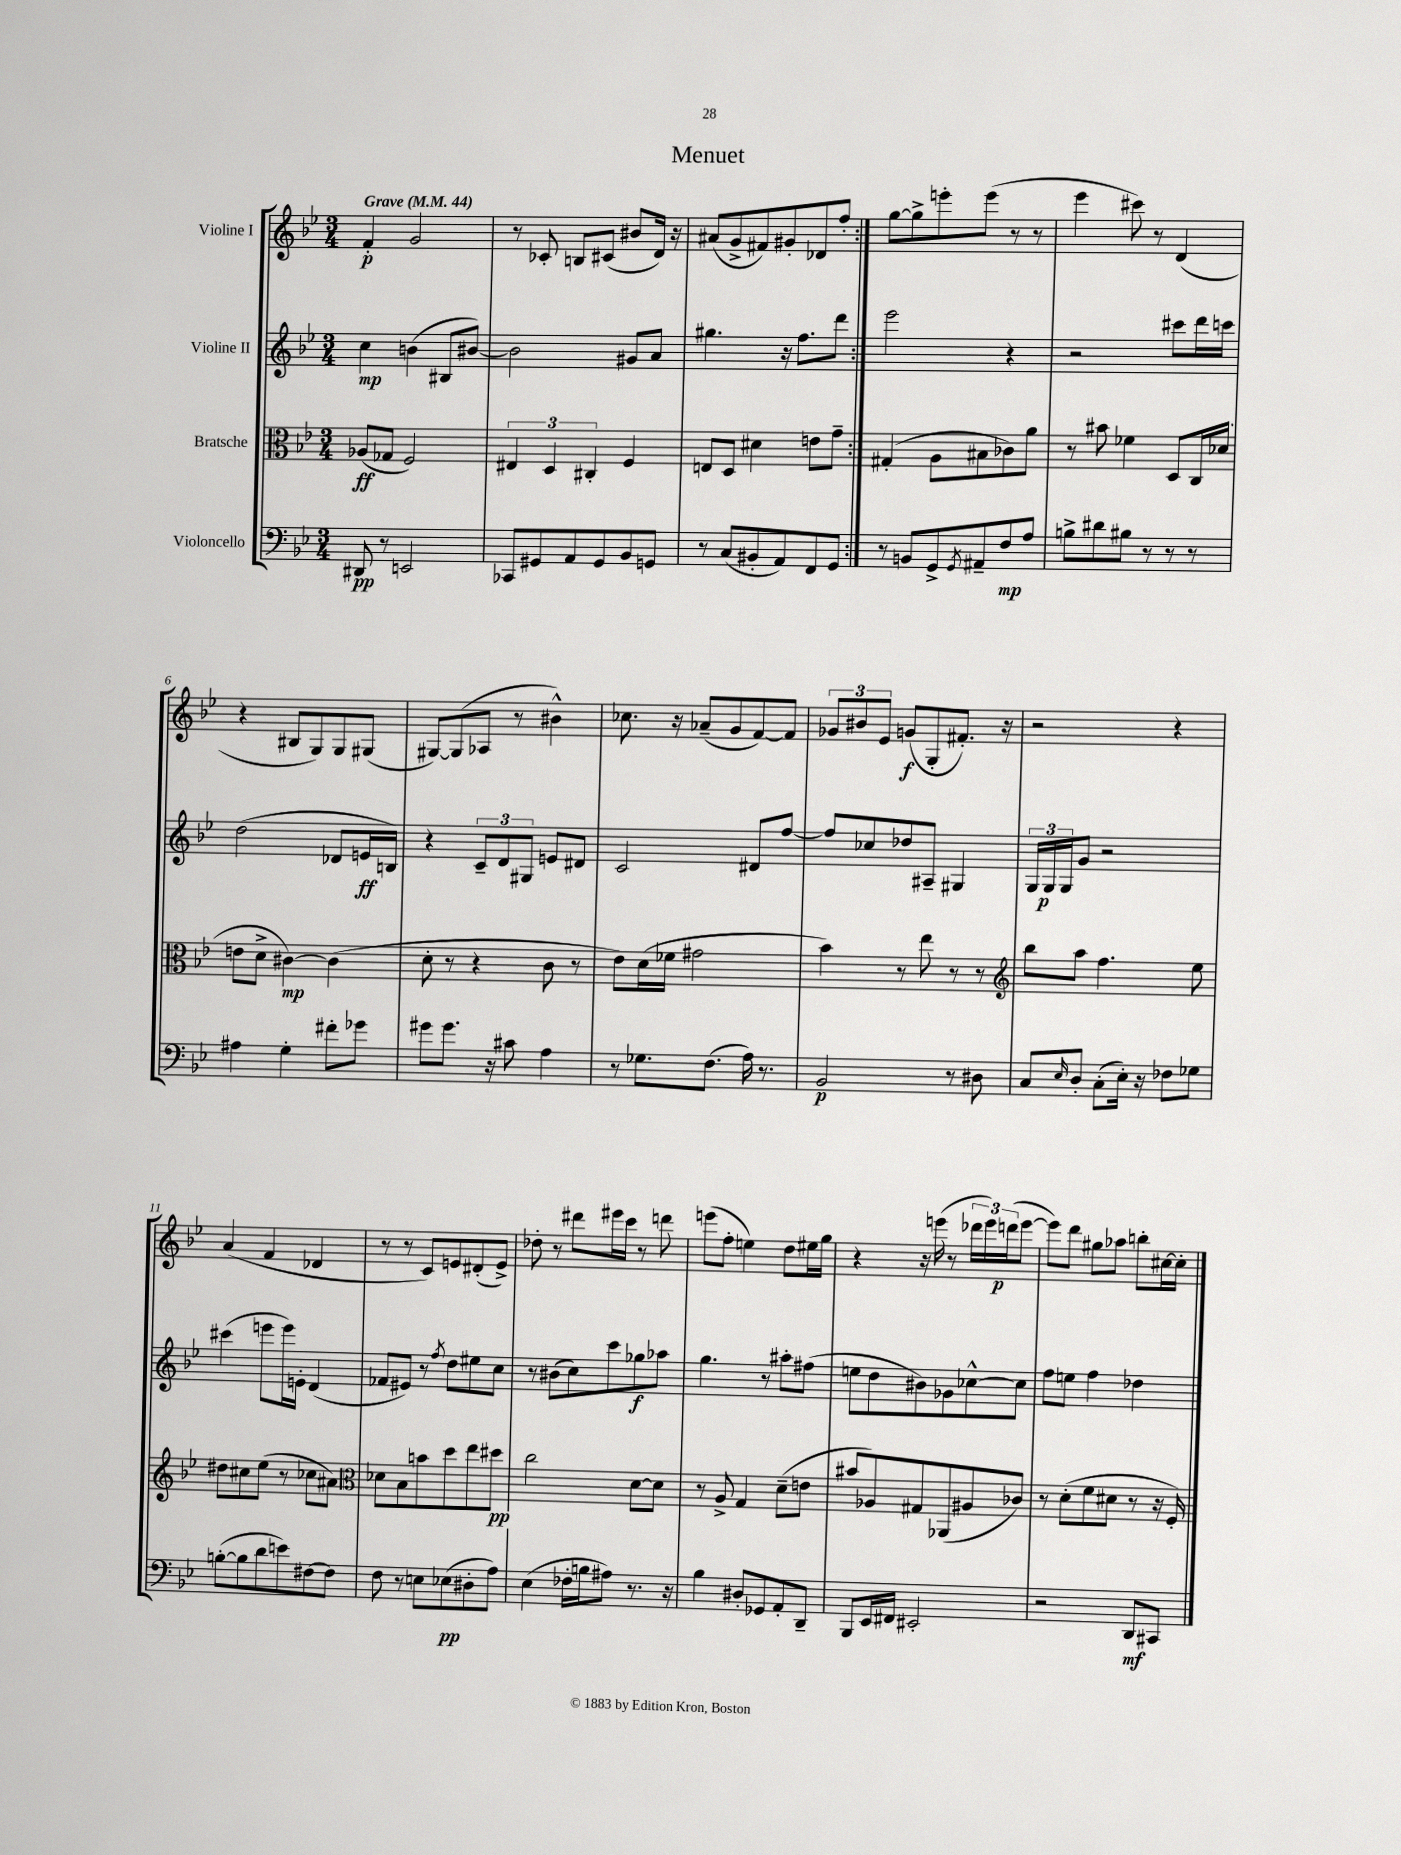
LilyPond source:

\header { title = "Menuet" }
<<
\new StaffGroup <<
\new Staff = "s0" \with { instrumentName = "Violine I" } {
    \clef treble \key bes \major \numericTimeSignature \time 3/4 \tempo "Grave" 4 = 44
    \repeat volta 2 { f'4-.\p g'2 |
    r8 ces'8-. b8 cis'8( bis'8 d'16) r16 |
    ais'8( g'8-> fis'8) gis'8-. des'8 f''8-. | }
    g''8~ g''8-> e'''8-. e'''8( r8 r8 |
    ees'''4 cis'''8) r8 d'4( |
    r4 bis8 g8) g8 gis8( |
    gis8~) gis8( aes8 r8 bis'4-^) |
    ces''8. r16 aes'8--( g'8 f'8~) f'8 |
    \tuplet 3/2 { ges'8 bis'8 ees'8 } g'8\f( g8-. fis'8.-.) r16 |
    r2 r4 |
    a'4( f'4 des'4 |
    r8 r8 c'8) e'8 dis'8-.( e'8->) |
    des''8-. r8 dis'''8 eis'''16 c'''16 r8 d'''8 |
    e'''8( f''8-. e''4) d''8 eis''16 g''16 |
    r4 r16 e'''16( r8 \tuplet 3/2 { des'''16 e'''16) d'''16\p( } e'''8~ |
    e'''8) d'''8 gis''8 aes''8 b''8-. cis''16~ cis''16-. \bar "|." |
}
\new Staff = "s1" \with { instrumentName = "Violine II" } {
    \clef treble \key bes \major \numericTimeSignature \time 3/4
    \repeat volta 2 { c''4\mp b'4( bis8 bis'8~) |
    bis'2 gis'8 a'8 |
    gis''4. r16 f''8. d'''8 | }
    ees'''2 r4 |
    r2 cis'''8 d'''16 c'''16 |
    d''2( des'8 e'16\ff b16) |
    r4 \tuplet 3/2 { c'8-- d'8 gis8 } e'8 dis'8 |
    c'2 dis'8 f''8~ |
    f''8 ces''8 des''8 ais8-- gis4 |
    \tuplet 3/2 { g16 g16\p g16 } g'8 r2 |
    cis'''4( e'''8 e'''16) e'16-. d'4( |
    fes'8 eis'8) r8 \acciaccatura { f''8 } d''8 eis''8 c''8 |
    r8 bis'8( c''8) c'''8 ges''8\f aes''8 |
    g''4. r8 ais''8-. fis''8( |
    e''8 d''8 bis'8) ges'8 ces''8~-^ ces''8 |
    f''8 e''8 f''4 des''4 \bar "|." |
}
\new Staff = "s2" \with { instrumentName = "Bratsche" } {
    \clef alto \key bes \major \numericTimeSignature \time 3/4
    \repeat volta 2 { aes8\ff( ges8 f2) |
    \tuplet 3/2 { eis4 d4 cis4-. } f4 |
    e8 d8 dis'4 e'8 g'8-- | }
    gis4-.( a8 bis8 ces'8) a'8 |
    r8 bis'8 fes'4 d8 c16 des'16( |
    e'8 d'8-> cis'4~\mp) cis'4( |
    d'8-. r8 r4 c'8 r8 |
    ees'8) d'16( fes'16 gis'2 |
    bes'4) r8 ees''8 r8 r8 |
    \clef treble bes''8 a''8 f''4. ees''8 |
    dis''8 cis''8 ees''8( r8 ces''8 ais'8) |
    \clef alto des'8 bes8 b'8 d''8 ees''8 dis''8\pp |
    c''2 d'8~ d'8 |
    r8 a8-> g4 d'8--( e'8 |
    bis'8 aes8) gis8 aes,8( ais8 ces'8) |
    r8 d'8-.( f'8 dis'8 r8 r16 f16-.) \bar "|." |
}
\new Staff = "s3" \with { instrumentName = "Violoncello" } {
    \clef bass \key bes \major \numericTimeSignature \time 3/4
    \repeat volta 2 { dis,8\pp r8 e,2 |
    ces,8 gis,8 a,8 gis,8 bes,8 g,8 |
    r8 c8( bis,8-. a,8) f,8 g,8 | }
    r8 b,8 g,8-> \acciaccatura { g,8 } ais,8-- f8\mp a8 |
    b8-> dis'8 bis8 r8 r8 r8 |
    ais4 g4-. fis'8-. ges'8 |
    gis'8 gis'8. r16 cis'8 a4 |
    r8 ges8. f8.( a16) r8. |
    bes,2\p r8 dis8 |
    c8 \grace { ees16 } d8-. c8-.( ees16-.) r16 fes8 ges8 |
    b8~-.( b8 d'8 e'8) fis8~ fis8 |
    f8 r8 e8 ees8\pp( dis8-. a8) |
    ees4( fes16-. b16 ais8) r8. r16 |
    bes4 dis8-. ges,8 a,8-. d,8-- |
    bes,,8 ees,16 fis,16 eis,2-. |
    r2 d,8\mf cis,8 \bar "|." |
}
>>
>>
